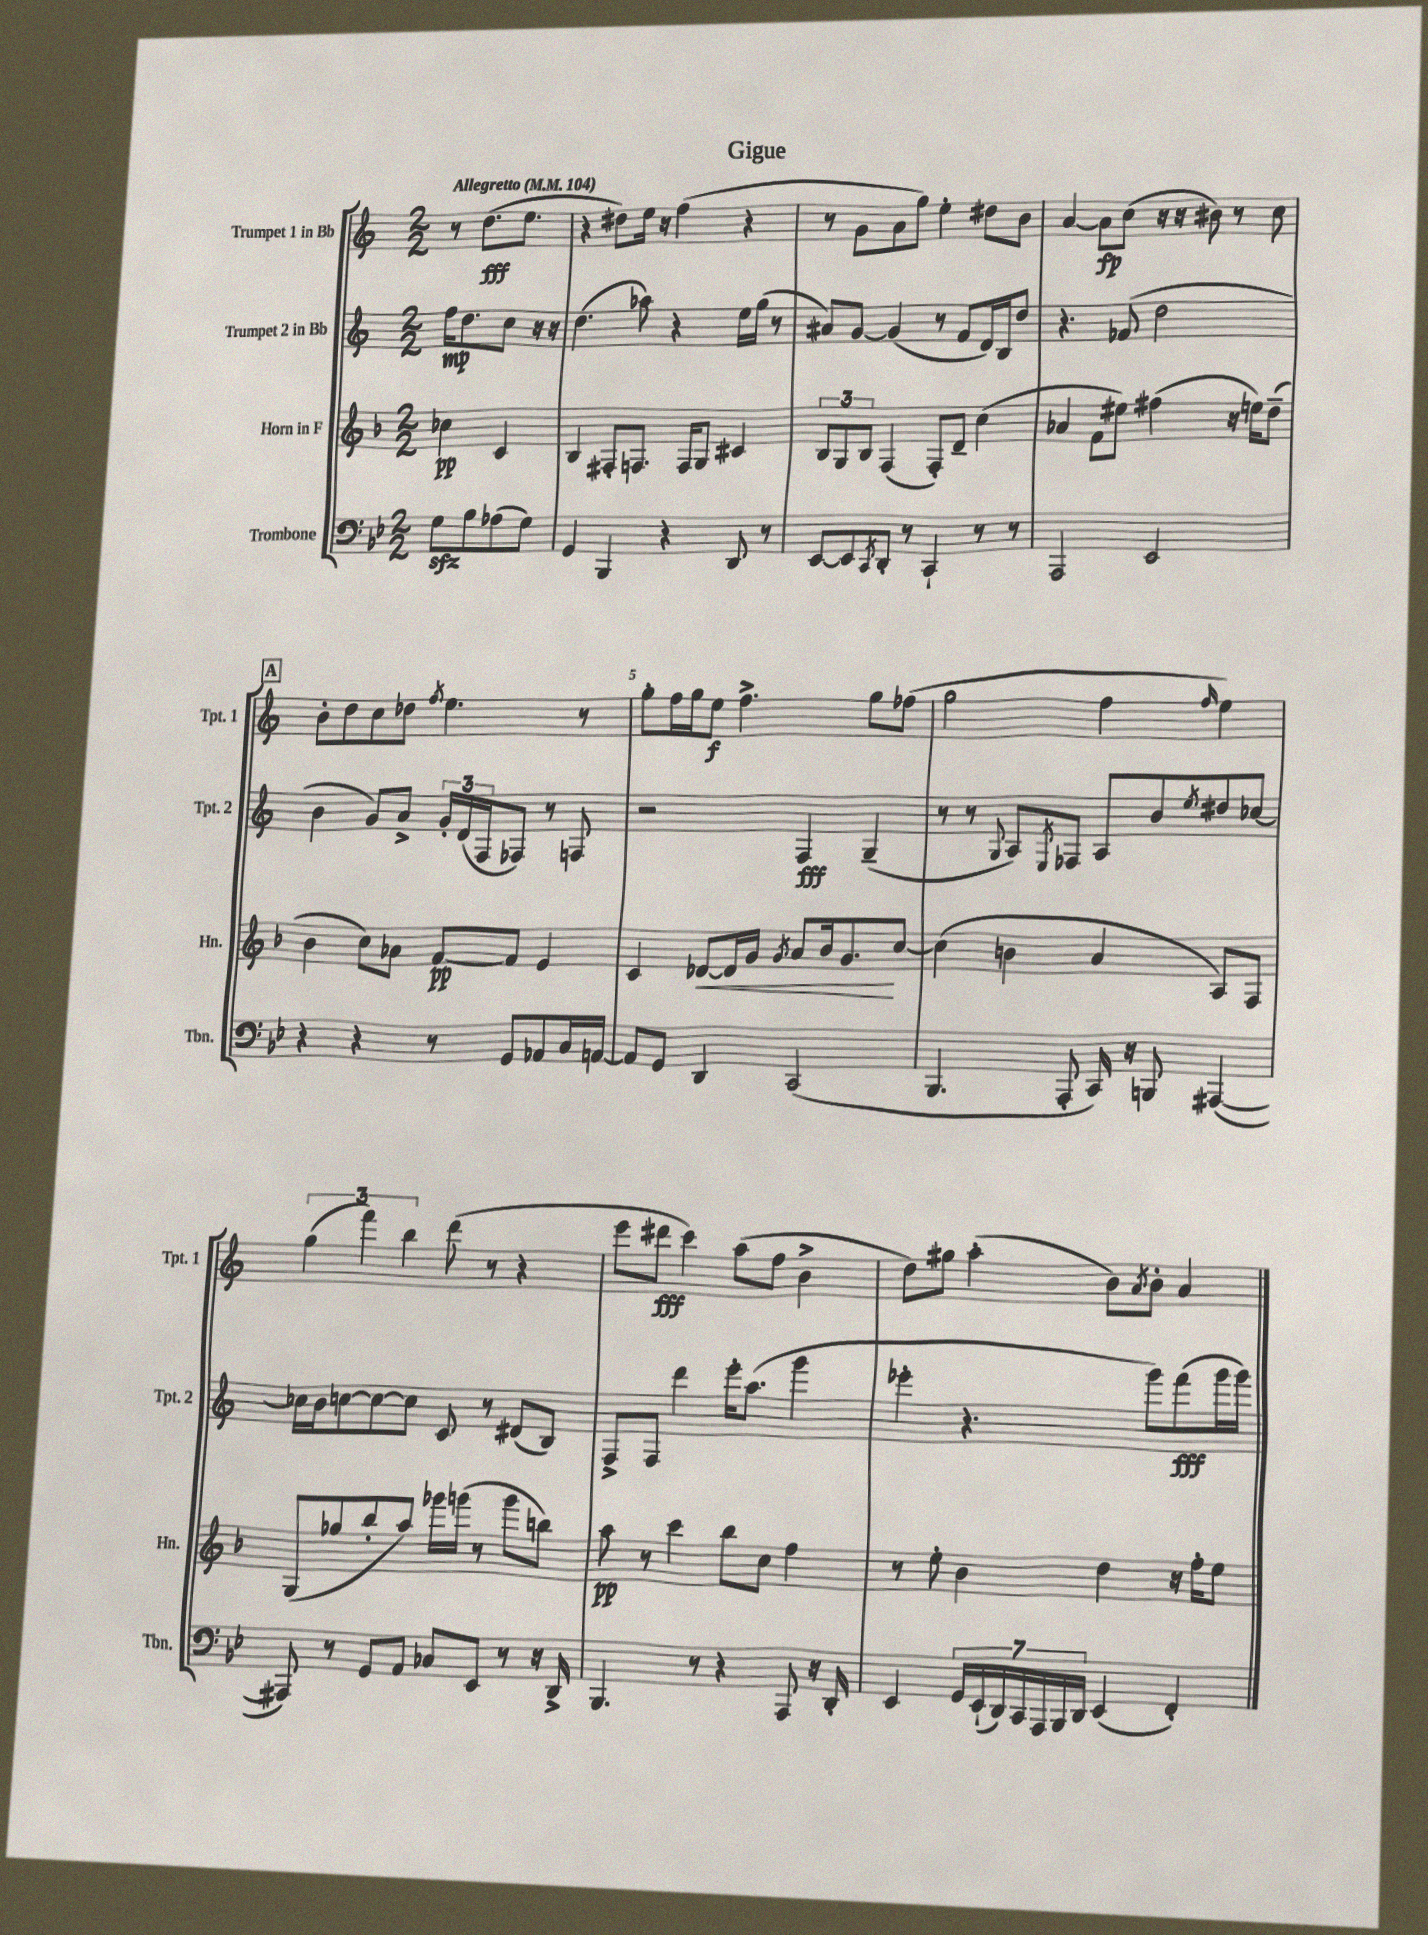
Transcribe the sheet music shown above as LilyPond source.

\header { title = "Gigue" }
<<
\new StaffGroup <<
\new Staff = "s0" \with { instrumentName = "Trumpet 1 in Bb" shortInstrumentName = "Tpt. 1" } {
    \clef treble \key c \major \numericTimeSignature \time 2/2 \partial 2 \tempo "Allegretto" 4 = 104
    r8 d''8.\fff( e''8. |
    r4 dis''8) e''16 r16 f''4( r4 |
    r8 g'8 a'8 g''8) e''4-. dis''8 b'8 |
    a'4~ a'8\fp c''8( r16 r16 bis'8) r8 c''8 |
    \mark \markup { \box "A" } b'8-. d''8 c''8 des''8 \acciaccatura { f''8 } e''4. r8 |
    g''8-. f''16 g''16 e''8\f f''4.-> g''8 fes''8( |
    g''2 f''4 \grace { f''16 } e''4) |
    \tuplet 3/2 { g''4( f'''4) b''4 } d'''8( r8 r4 |
    e'''8 dis'''8\fff c'''4) a''8( f''8 b'4-> |
    d''8) gis''8 a''4-.( b'8) \acciaccatura { a'8 } b'8-. a'4 \bar "|." |
}
\new Staff = "s1" \with { instrumentName = "Trumpet 2 in Bb" shortInstrumentName = "Tpt. 2" } {
    \clef treble \key c \major \numericTimeSignature \time 2/2 \partial 2
    f''16\mp d''8. c''8 r16 r16 |
    d''4.( aes''8) r4 e''16 g''16( r8 |
    ais'8) g'8~ g'4( r8 f'8 d'16) b16 d''8 |
    r4. fes'8( d''2 |
    \mark \markup { \box "A" } b'4 g'8) a'8-> \tuplet 3/2 { g'16-. d'16( f16 } fes8) r8 f8 |
    r2 f4\fff g4--( |
    r8 r8 \appoggiatura { g8 } a8) \acciaccatura { e8 } fes8 a8 b'8 \acciaccatura { e''8 } dis''8 ces''8~ |
    ces''16 b'16 c''8~ c''8~ c''8 c'8 r8 dis'8( b8) |
    f8-> f8 d'''4 e'''16-. a''8.( g'''4 |
    ees'''4-. r4. g'''8) f'''8\fff( g'''16 g'''16) \bar "|." |
}
\new Staff = "s2" \with { instrumentName = "Horn in F" shortInstrumentName = "Hn." } {
    \clef treble \key f \major \numericTimeSignature \time 2/2 \partial 2
    ces''4\pp c'4 |
    bes4 fis8-. f8. f16 g8 cis'4 |
    \tuplet 3/2 { bes8 g8 bes8 } f4( f8-.) d'8-- c''4( |
    aes'4 f'8 eis''8) fis''4( r16 e''16) d''8--( |
    \mark \markup { \box "A" } bes'4 c''8) aes'8 f'8~\pp f'8 e'4 |
    c'4 des'8~\< des'16 g'16 \acciaccatura { g'8 } a'8 bes'16 g'8.\! c''8~ |
    c''4( b'4 a'4 a8) f8 |
    g8( ges''8 bes''8-. a''8) ges'''16 g'''16( r8 g'''8 b''8) |
    a''8\pp r8 c'''4 bes''8 c''8 f''4 |
    r8 e''8-. bes'4 d''4 r16 f''16-. e''8 \bar "|." |
}
\new Staff = "s3" \with { instrumentName = "Trombone" shortInstrumentName = "Tbn." } {
    \clef bass \key bes \major \numericTimeSignature \time 2/2 \partial 2
    g8\sfz bes8 aes8( g8) |
    g,4 bes,,4 r4 d,8 r8 |
    ees,8~ ees,8 \acciaccatura { c,8 } d,8-. r8 c,4-! r8 r8 |
    a,,2 ees,2 |
    \mark \markup { \box "A" } r4 r4 r8 g,8 aes,8 c16 a,16~ |
    a,8 g,8 d,4 c,2( |
    bes,,4. a,,8-. c,16) r16 b,,8 ais,,4~( |
    ais,,8) r8 g,8 a,8 ces8 ees,8 r8 r16 d,16-> |
    bes,,4. r8 r4 a,,8 r16 d,16-. |
    ees,4 \tuplet 7/4 { g,16 ees,16-!( d,16) c,16 a,,16 bes,,16 d,16 } ees,4( f,4-.) \bar "|." |
}
>>
>>
\layout { \context { \Score \override BarNumber.break-visibility = ##(#f #t #t) barNumberVisibility = #(every-nth-bar-number-visible 5) } }
